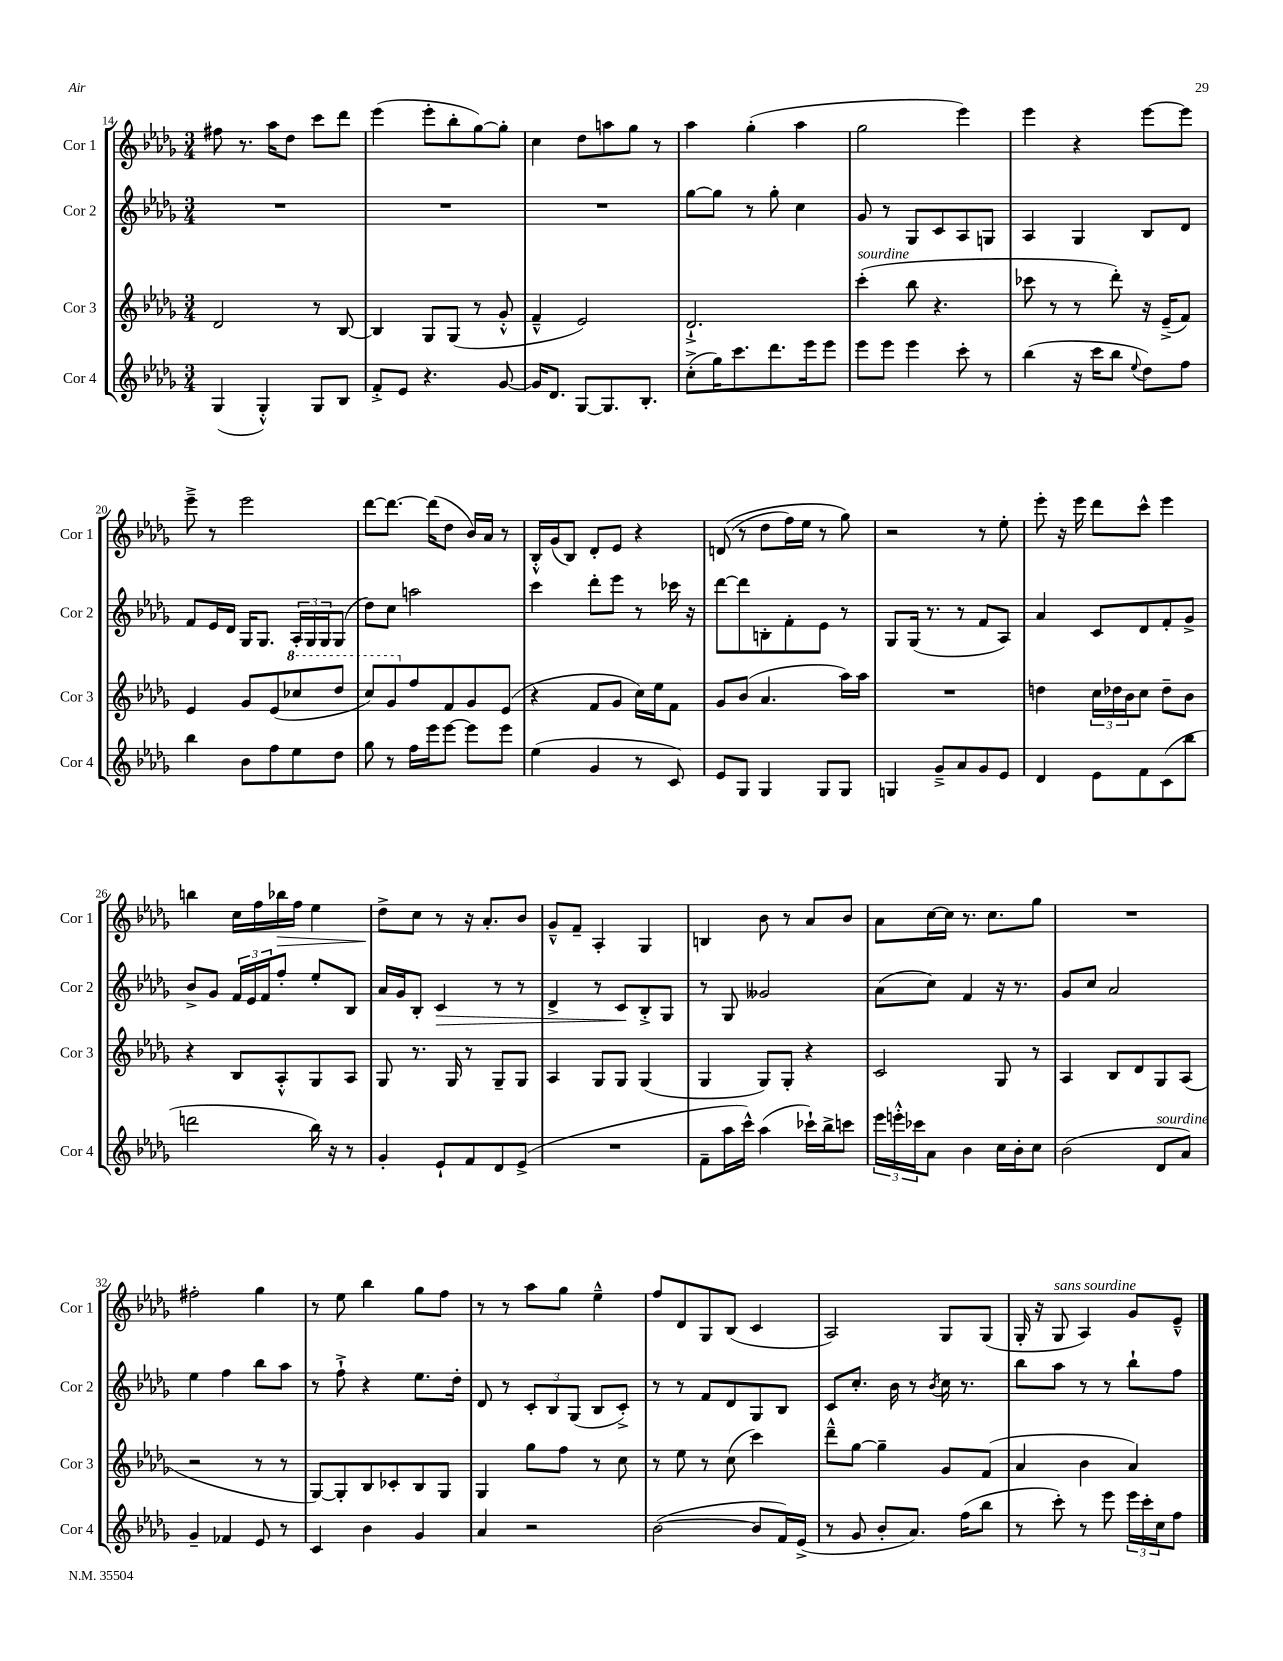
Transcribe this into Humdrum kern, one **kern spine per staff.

**kern	**kern	**kern	**dynam	**kern	**dynam
*part4	*part3	*part2	*part2	*part1	*part1
*staff4	*staff3	*staff2	*staff2	*staff1	*staff1
*I"Cor 4	*I"Cor 3	*I"Cor 2	*	*I"Cor 1	*
*I'Cor 4	*I'Cor 3	*I'Cor 2	*	*I'Cor 1	*
*clefG2	*clefG2	*clefG2	*	*clefG2	*
*k[b-e-a-d-g-]	*k[b-e-a-d-g-]	*k[b-e-a-d-g-]	*	*k[b-e-a-d-g-]	*
*M3/4	*M3/4	*M3/4	*	*M3/4	*
=14	=14	=14	=14	=14	=14
(4G-/	2d-/	2.r	.	8ff#X\	.
.	.	.	.	8.r	.
4G-'^^/)	.	.	.	.	.
.	.	.	.	16aa-\KL	.
.	.	.	.	8dd-\J	.
8G-/L	8r	.	.	8ccc\L	.
8B-/J	[8B-/	.	.	8ddd-\J	.
=15	=15	=15	=15	=15	=15
8f'^/L	4B-/]	2.r	.	(4eee-\	.
8e-/J	.	.	.	.	.
4.r	8G-/L	.	.	8eee-'\L	.
.	(8G-/J	.	.	8bb-'\	.
.	8r	.	.	[8gg-\)	.
[8g-/	8g-'^^/	.	.	8gg-'\J]	.
=16	=16	=16	=16	=16	=16
16g-/KL]	4f~^^/	2.r	.	4cc\	.
8.d-/J	.	.	.	.	.
[8G-/L	2e-/)	.	.	8dd-\L	.
8.G-/]	.	.	.	8aan\	.
.	.	.	.	8gg-\J	.
8.B-'/J	.	.	.	.	.
.	.	.	.	8r	.
=17	=17	=17	=17	=17	=17
(8cc'^\L	2.d-`^/	[8gg-\L	.	4aa-\	.
16gg-\K)	.	8gg-\J]	.	.	.
8.ccc\	.	.	.	.	.
.	.	8r	.	(4gg-'\	.
8.ddd-\	.	8gg-'\	.	.	.
.	.	4cc\	.	4aa-\	.
16eee-\k	.	.	.	.	.
8eee-\J	.	.	.	.	.
=18	=18	=18	=18	=18	=18
!	!LO:TX:a:i:t=sourdine	!	!	!	!
8eee-\L	(4ccc'\	8g-/	.	2gg-\	.
8eee-\J	.	8r	.	.	.
4eee-\	8bb-\	8G-/L	.	.	.
.	4.r	8c/	.	.	.
8ccc'\	.	8A-/	.	4eee-\)	.
8r	.	8Gn/J	.	.	.
=19	=19	=19	=19	=19	=19
(4bb-\	8ccc-X\	4A-/	.	4eee-\	.
.	8r	.	.	.	.
16r	8r	4G-/	.	4r	.
16ccc\KL	.	.	.	.	.
8bb-\J	8ddd-'\)	.	.	.	.
8qqee-/	.	.	.	.	.
8dd-\L)	16r	8B-/L	.	[8eee-\L	.
.	(16e-~^/KL	.	.	.	.
8ff\J	8f/J)	8d-/J	.	8eee-\J]	.
!!LO:LB:g=z
=20	=20	=20	=20	=20	=20
4bb-\	4e-/	8f/L	.	8eee-~^\	.
.	.	16e-/L	.	8r	.
.	.	16d-/JJ	.	.	.
8b-\L	8g-/L	16G-/KL	.	2eee-\	.
.	.	8.G-/J	.	.	.
8ff\	(8e-/	.	.	.	.
*	*8va	*	*	*	*
8ee-\	8ccc-X/	24A-'/LL	.	.	.
.	.	24G-/	.	.	.
.	.	24G-/J	.	.	.
8dd-\J	8ddd-/J	(8G-/J	.	.	.
=21	=21	=21	=21	=21	=21
8gg-\	8ccc/L)	8dd-\L)	.	[8ddd-\L	.
8r	8gg-/	8cc\J	.	8.ddd-\J_	.
*	*X8va	*	*	*	*
16ff\LL	8ff/	2aan\	.	.	.
16eee-\J	.	.	.	(16ddd-\KL]	.
[8eee-\J	8f/	.	.	8dd-\J	.
8eee-\L]	8g-/	.	.	16b-/LL)	.
.	.	.	.	16a-/JJ	.
8eee-\J	(8e-/J	.	.	8r	.
=22	=22	=22	=22	=22	=22
(4ee-\	4r	4ccc\	.	16B-'^^/LL	.
.	.	.	.	(16g-/J	.
.	.	.	.	8B-/J)	.
4g-/	8f/L	8ddd-'\L	.	8d-'/L	.
.	8g-/J	8eee-\J	.	8e-/J	.
8r	16cc\LL)	8r	.	4r	.
.	16ee-\J	.	.	.	.
8c/)	8f\J	16ccc-X\	.	.	.
.	.	16r	.	.	.
=23	=23	=23	=23	=23	=23
8e-/L	8g-/L	[8ddd-\L	.	((8dn/	.
8G-/J	(8b-/J	8ddd-\]	.	8r	.
4G-/	4.a-/	8Bn'\	.	8dd-\L	.
.	.	8f'\	.	16ff\L)	.
.	.	.	.	16ee-\JJ	.
8G-/L	.	8e-\J	.	8r	.
8G-/J	16aa-\LL)	8r	.	8gg-\)	.
.	16aa-\JJ	.	.	.	.
=24	=24	=24	=24	=24	=24
4Gn/	2.r	8G-/L	.	2r	.
.	.	(16G-/Jk	.	.	.
.	.	8.r	.	.	.
8g-~^/L	.	.	.	.	.
8a-/	.	8r	.	.	.
8g-/	.	8f/L	.	8r	.
8e-/J	.	8A-/J)	.	8ee-'\	.
=25	=25	=25	=25	=25	=25
4d-/	4ddn\	4a-/	.	8eee-'\	.
.	.	.	.	16r	.
.	.	.	.	16eee-\	.
8e-\L	24cc\LL	8c/L	.	8ddd-\L	.
.	24dd-X\	.	.	.	.
.	24b-\J	.	.	.	.
8f\	8cc\J	8d-/	.	8ccc^^\J	.
(8c\	8dd-~\L	8f'/	.	4eee-\	.
8bb-\J	8b-\J	8g-^/J	.	.	.
!!LO:LB:g=z
=26	=26	=26	=26	=26	=26
2dddn\	4r	8b-^/L	.	4bbn\	.
.	.	8g-/J	.	.	.
.	8B-/L	24f/LL	.	16cc\LL	.
.	.	24e-/	.	.	.
.	.	.	.	16ff\	.
.	.	24f/J	.	.	.
!	!	!	!	!	!LO:HP:b
.	8A-'^^/	8ff'/J	.	16bb-X\	>
.	.	.	.	16ff\JJ	.
16bb-\)	8G-/	8ee-'/L	.	4ee-\	.
16r	.	.	.	.	.
8r	8A-/J	8B-/J	.	.	.
=27	=27	=27	=27	=27	=27
4g-'/	8G-/	16a-/LL	.	8dd-^\L	.
.	.	16g-/J	.	.	.
.	8.r	8B-'/J	.	8cc\J	]
!	!	!	!LO:HP:b	!	!
8e-`/L	.	4c/	>	8r	.
.	16G-/	.	.	.	.
8f/	8r	.	.	16r	.
.	.	.	.	8.a-'/L	.
8d-/	8G-~/L	8r	.	.	.
(8e-^/J	8G-/J	8r	.	8b-/J	.
=28	=28	=28	=28	=28	=28
2.r	4A-/	4d-^/	.	8g-~^^/L	.
.	.	.	.	8f~/J	.
.	8G-/L	8r	.	4A-'/	.
.	8G-/J	8c/L	.	.	.
.	(4G-/	8B-'^/	]	4G-/	.
.	.	8G-/J	.	.	.
=29	=29	=29	=29	=29	=29
8f~\L	4G-/	8r	.	4Bn/	.
16aa-\L	.	8G-/	.	.	.
16ccc^^\JJ)	.	.	.	.	.
(4aa-\	8G-/L)	2g--X/	.	8b-\	.
.	8G-'/J	.	.	8r	.
16ccc-X`\LL)	4r	.	.	8a-/L	.
16bb-^\J	.	.	.	.	.
8cccn\J	.	.	.	8b-/J	.
=30	=30	=30	=30	=30	=30
24eee-\LL	2c/	(8a-\L	.	8a-\L	.
24eeen'^^\	.	.	.	.	.
24ccc-X\J	.	.	.	.	.
8a-\J	.	8cc\J)	.	[16cc\L	.
.	.	.	.	16cc\JJ]	.
4b-\	.	4f/	.	8.r	.
.	.	.	.	8.cc\L	.
16cc\LL	8G-/	16r	.	.	.
16b-'\J	.	8.r	.	.	.
8cc\J	8r	.	.	8gg-\J	.
=31	=31	=31	=31	=31	=31
(2b-\	4A-/	8g-/L	.	2.r	.
.	.	8cc/J	.	.	.
.	8B-/L	2a-/	.	.	.
.	8d-/	.	.	.	.
!LO:TX:a:i:t=sourdine	!	!	!	!	!
8d-/L	8G-/	.	.	.	.
8a-/J)	(8A-/J	.	.	.	.
!!LO:LB:g=z
=32	=32	=32	=32	=32	=32
4g-~/	2r	4ee-\	.	2ff#X'\	.
4f-X/	.	4ff\	.	.	.
8e-/	8r	8bb-\L	.	4gg-\	.
8r	8r	8aa-\J	.	.	.
=33	=33	=33	=33	=33	=33
4c/	[8G-/L)	8r	.	8r	.
.	8G-'/]	8ff`^\	.	8ee-\	.
4b-\	8B-/	4r	.	4bb-\	.
.	8c-X'/	.	.	.	.
4g-/	8B-/	8.ee-\L	.	8gg-\L	.
.	8G-/J	.	.	8ff\J	.
.	.	16dd-'\Jk	.	.	.
=34	=34	=34	=34	=34	=34
4a-/	4G-/	8d-/	.	8r	.
.	.	8r	.	8r	.
2r	8gg-\L	12c'/L	.	8aa-\L	.
.	.	12B-/	.	.	.
.	8ff\J	.	.	8gg-\J	.
.	.	(12G-/J	.	.	.
.	8r	8B-/L	.	4ee-~^^\	.
.	8cc\	8c'^/J)	.	.	.
=35	=35	=35	=35	=35	=35
([2b-\	8r	8r	.	8ff/L	.
.	8ee-\	8r	.	8d-/	.
.	8r	8f/L	.	8G-/	.
.	(8cc\	8d-/	.	(8B-/J	.
8b-/L]	4ccc\)	8G-/	.	4c/	.
16f/L)	.	8B-/J	.	.	.
(16e-^/JJ	.	.	.	.	.
=36	=36	=36	=36	=36	=36
8r	8ddd-~^^\L	8c/L	.	2A-/)	.
8g-/	[8gg-\J	8.cc'/J	.	.	.
8b-'/L	4gg-~\]	.	.	.	.
.	.	16b-\	.	.	.
8.a-/J)	.	8r	.	.	.
.	.	8qb-/	.	.	.
.	8g-/L	16cc\	.	8G-/L	.
(16ff\KL	.	8.r	.	.	.
8bb-\J	(8f/J	.	.	(8G-/J	.
=37	=37	=37	=37	=37	=37
8r	4a-/	8bb-\L	.	16G-'/	.
.	.	.	.	16r	.
!	!	!	!	!LO:TX:a:i:t=sans sourdine	!
8ccc'\)	.	8aa-\J	.	8G-/	.
8r	4b-\	8r	.	4A-/)	.
8eee-\	.	8r	.	.	.
24eee-\LL	4a-/)	8bb-`\L	.	8g-/L	.
24ccc'\	.	.	.	.	.
24cc\J	.	.	.	.	.
8ff\J	.	8ff\J	.	8e-~^^/J	.
==	==	==	==	==	==
*-	*-	*-	*-	*-	*-
